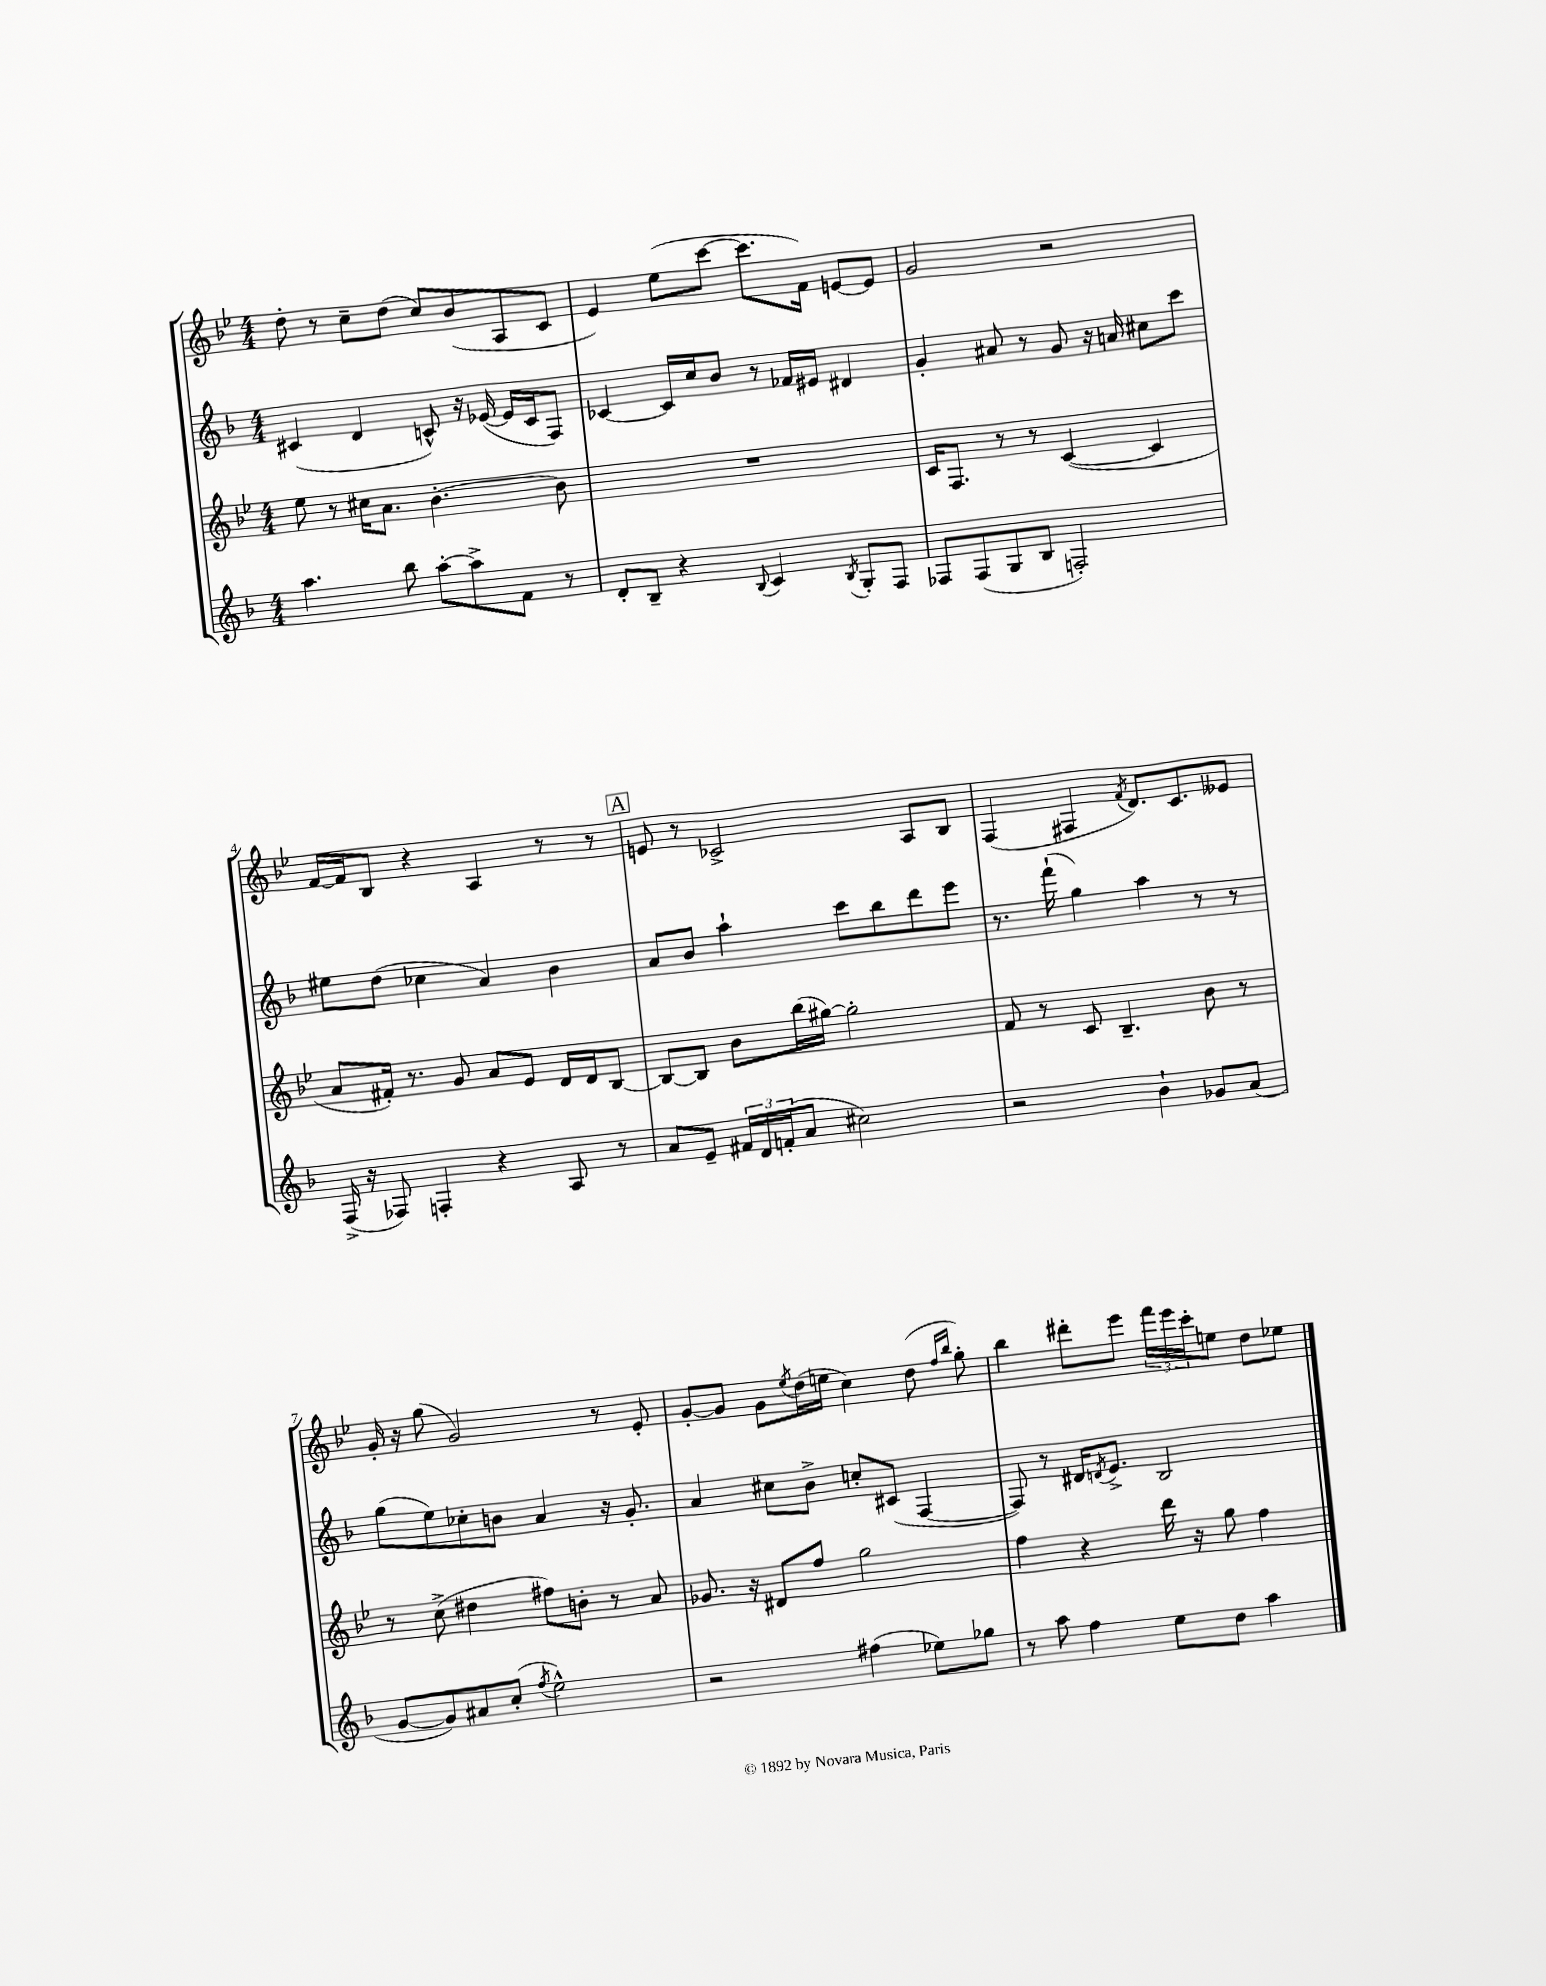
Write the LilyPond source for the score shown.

<<
\new StaffGroup <<
\new Staff = "s0" {
    \clef treble \key bes \major \numericTimeSignature \time 4/4
    d''8-. r8 c''8-- d''8( c''8) bes'8( a8 c'8 |
    ees'4) ees''8( c'''8~ c'''8. f'16) e'8~ e'8 |
    g'2 r2 |
    f'16~ f'16 bes8 r4 a4 r8 r8 |
    \mark \markup { \box "A" } e'8 r8 ces'2-> a8 bes8 |
    f4( fis4 \acciaccatura { f'8 } d'8.) c'8. eeses'8 |
    g'16-. r16 g''8( g'2) r8 ees'8-. |
    g'8~-. g'8 g'8 \acciaccatura { ees''8 } d''16( e''16 c''4) d''8( \grace { f''16 bes''16 } g''8-.) |
    bes''4 dis'''8-. ees'''8 \tuplet 3/2 { f'''16 ees'''16 c'''16-. } e''8 d''8 ees''8 \bar "|." |
}
\new Staff = "s1" {
    \clef treble \key f \major \numericTimeSignature \time 4/4
    cis'4( d'4 c'8-^) r16 ees'16~( ees'16 c'16 f8) |
    ces'4~ ces'16 c''16 bes'8 r8 fes'16 eis'16 dis'4 |
    g'4-. ais'8 r8 g'8 r16 a'16 cis''8 c'''8 |
    eis''8 d''8( ces''4 a'4) bes'4 |
    \mark \markup { \box "A" } a'8 bes'8 a''4-! c'''8 bes''8 d'''8 e'''8 |
    r8. f'''16-!( g''4) a''4 r8 r8 |
    g''8( e''8) ces''8-. b'8 a'4 r16 g'8.-. |
    a'4 cis''8 bes'8-> c''8-. cis'8( f4~ |
    f8) r8 dis'16 \acciaccatura { d'8 } e'8.-> bes2 \bar "|." |
}
\new Staff = "s2" {
    \clef treble \key bes \major \numericTimeSignature \time 4/4
    ees''8 r8 cis''16 a'8. bes'4.~-. bes'8 |
    R1 |
    c'16 f8. r8 r8 c'4~( c'4 |
    a'8 fis'16-.) r8. g'8 a'8 ees'8 d'16 d'16 bes8~ |
    \mark \markup { \box "A" } bes8~ bes8 bes'8 bes''16( gis''16~) gis''2-. |
    f'8 r8 c'8 bes4.-- bes'8 r8 |
    r8 c''8->( dis''4 fis''8) b'8-. r8 a'8 |
    ges'8. r16 dis'8 f''8 g''2 |
    f''4 r4 d'''16 r16 g''8 f''4 \bar "|." |
}
\new Staff = "s3" {
    \clef treble \key f \major \numericTimeSignature \time 4/4
    a''4. bes''8 a''8~-. a''8-> f'8 r8 |
    d'8-. bes8-- r4 \appoggiatura { bes8 } c'4 \acciaccatura { bes8 } g8-. f8 |
    fes8 fes8( g8 bes8 f2-.) |
    f16->( r16 fes8) f4-. r4 a8 r8 |
    \mark \markup { \box "A" } a'8 e'8-- \tuplet 3/2 { fis'16 d'16 f'16-.( } a'8 cis''2) |
    r2 bes'4-! ges'8 a'8( |
    g'8~ g'8) ais'8 c''8-.( \acciaccatura { f''8 } e''2-^) |
    r2 fis''4( ees''8) ges''8 |
    r8 a''8 f''4 e''8 d''8 a''4 \bar "|." |
}
>>
>>
